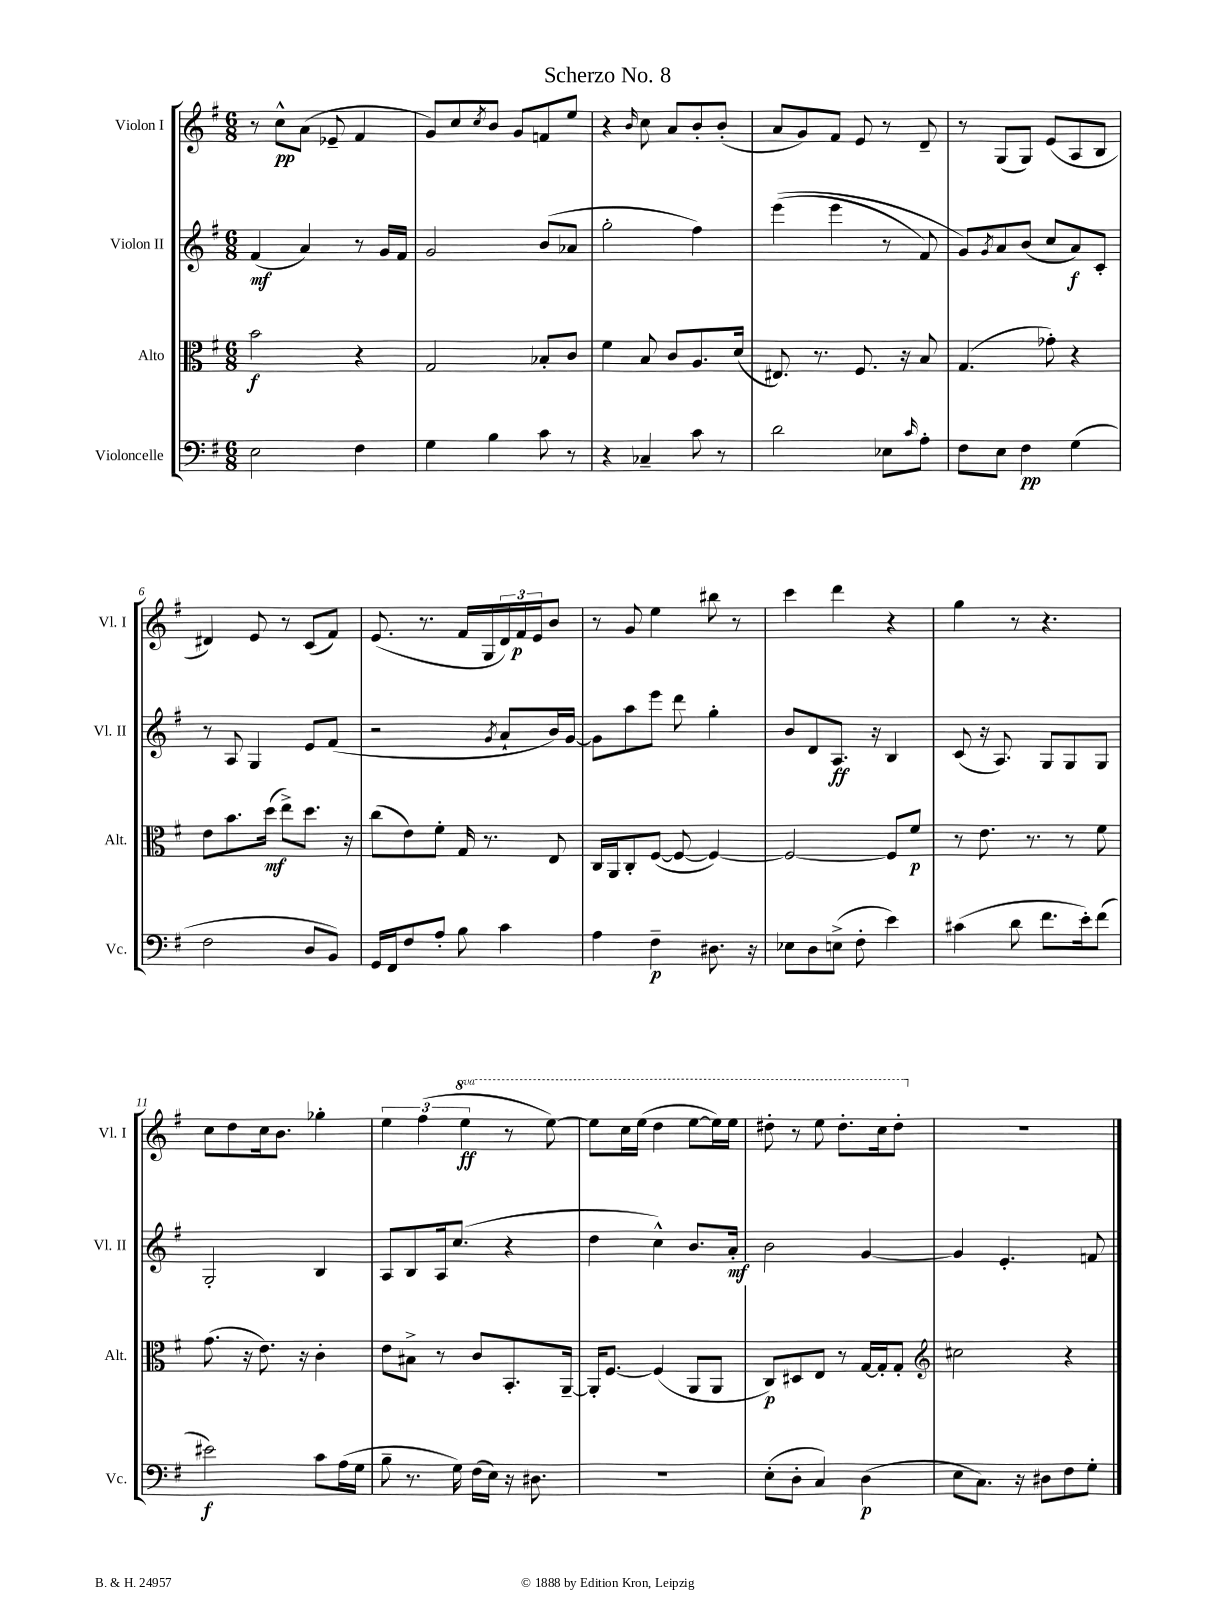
\header { title = "Scherzo No. 8" }
<<
\new StaffGroup <<
\new Staff = "s0" \with { instrumentName = "Violon I" shortInstrumentName = "Vl. I" } {
    \clef treble \key g \major \numericTimeSignature \time 6/8 \set Staff.ottavationMarkups = #ottavation-simple-ordinals
    r8 c''8-^\pp a'8( ees'8-- fis'4 |
    g'8) c''8 \acciaccatura { c''8 } b'8 g'8 f'8 e''8 |
    r4 \grace { b'16 } c''8 a'8 b'8-. b'8-.( |
    a'8 g'8) fis'8 e'8 r8 d'8-- |
    r8 g8( g8) e'8( a8 b8 |
    dis'4) e'8 r8 c'8( fis'8) |
    e'8.( r8. fis'16 g16 \tuplet 3/2 { d'16) fis'16\p e'16 } b'8 |
    r8 g'8 e''4 bis''8 r8 |
    c'''4 d'''4 r4 |
    g''4 r8 r4. |
    c''8 d''8 c''16 b'8. ges''4-. |
    \tuplet 3/2 { e''4 fis''4( \ottava #1 e'''4\ff } r8 e'''8~) |
    e'''8 c'''16 e'''16( d'''4 e'''8~ e'''16) e'''16 |
    dis'''8-. r8 e'''8 dis'''8.-. c'''16 dis'''8-. \ottava #0 |
    R2. \bar "|." |
}
\new Staff = "s1" \with { instrumentName = "Violon II" shortInstrumentName = "Vl. II" } {
    \clef treble \key g \major \numericTimeSignature \time 6/8
    fis'4\mf( a'4) r8 g'16 fis'16 |
    g'2 b'8( aes'8 |
    g''2-. fis''4) |
    e'''4(\( e'''4 r8 fis'8) |
    g'8\) \acciaccatura { g'8 } a'8 b'8( c''8 a'8\f) c'8-. |
    r8 a8 g4 e'8 fis'8( |
    r2 \acciaccatura { g'8 } a'8-! b'16) g'16~ |
    g'8 a''8 e'''8 d'''8 g''4-. |
    b'8 d'8 a8.\ff r16 b4 |
    c'8( r16 a8.) g8 g8 g8 |
    g2-. b4 |
    a8 b8 a16 c''8.( r4 |
    d''4 c''4-^) b'8. a'16-.\mf |
    b'2 g'4~ |
    g'4 e'4.-. f'8 \bar "|." |
}
\new Staff = "s2" \with { instrumentName = "Alto" shortInstrumentName = "Alt." } {
    \clef alto \key g \major \numericTimeSignature \time 6/8
    b'2\f r4 |
    g2 bes8-. c'8 |
    fis'4 b8 c'8 a8. d'16( |
    eis8.) r8. fis8. r16 b8 |
    g4.( ges'8-.) r4 |
    e'8 b'8. d''16\mf( e''8->) d''8. r16 |
    c''8( e'8) fis'8-. g16 r8. e8 |
    c16 a,16 c8-. fis8~( fis8~ fis4~) |
    fis2~ fis8 fis'8\p |
    r8 e'8. r8. r8 fis'8 |
    g'8.( r16 e'8.) r16 c'4-. |
    e'8 bis8-> r8 c'8 b,8.-. a,16~-- |
    a,16-. fis8.~ fis4( a,8 a,8 |
    c8\p) dis8 e8 r8 g16~ g16-. g8-. |
    \clef treble cis''2 r4 \bar "|." |
}
\new Staff = "s3" \with { instrumentName = "Violoncelle" shortInstrumentName = "Vc." } {
    \clef bass \key g \major \numericTimeSignature \time 6/8
    e2 fis4 |
    g4 b4 c'8 r8 |
    r4 ces4-- c'8 r8 |
    d'2 ees8 \grace { c'16 } a8-. |
    fis8 e8 fis4\pp g4( |
    fis2 d8 b,8) |
    g,16 fis,16 fis8 a8-. b8 c'4 |
    a4 fis4--\p dis8. r16 |
    ees8 d8 e8->( fis8-. e'4) |
    cis'4( d'8 fis'8. e'16-.) fis'8( |
    eis'2\f) c'8 a16( g16 |
    b8-- r8. g16) fis16( e16) r16 dis8. |
    R2. |
    e8-.( d8-. c4) d4\p( |
    e8 c8.) r16 dis8 fis8 g8-. \bar "|." |
}
>>
>>
